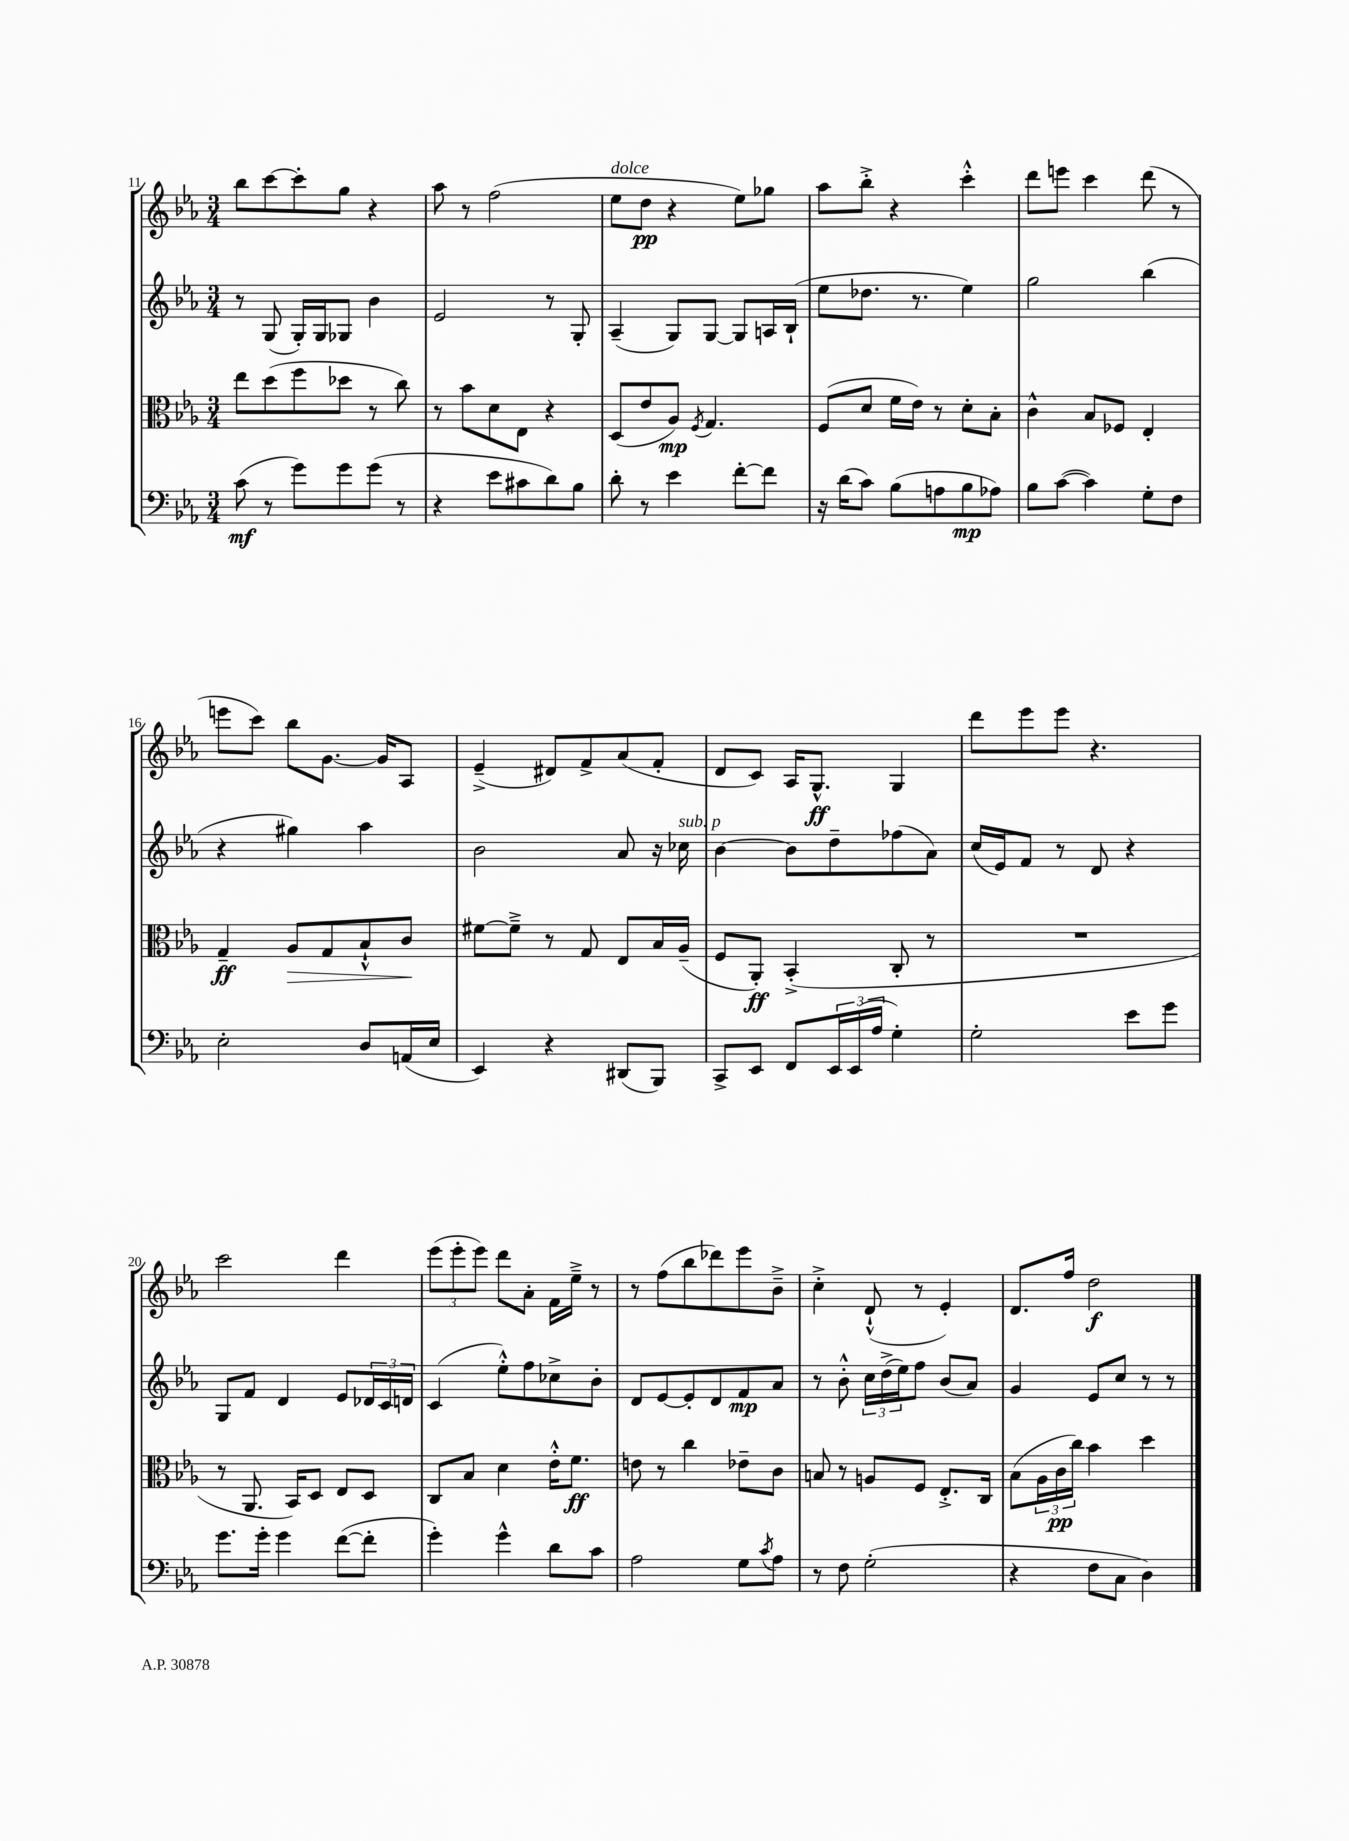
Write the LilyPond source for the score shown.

<<
\new StaffGroup <<
\new Staff = "s0" {
    \clef treble \key ees \major \numericTimeSignature \time 3/4
    bes''8 c'''8~ c'''8-. g''8 r4 |
    aes''8 r8 f''2( |
    ees''8^\markup { \italic "dolce" } d''8\pp r4 ees''8) ges''8 |
    aes''8 bes''8-.-> r4 c'''4-.-^ |
    d'''8 e'''8 c'''4 d'''8( r8 |
    e'''8 c'''8) bes''8 g'8.~ g'16 aes8 |
    ees'4--->( dis'8) f'8-> aes'8( f'8-. |
    d'8 c'8) aes16 g8.-^\ff g4 |
    d'''8 ees'''8 ees'''8 r4. |
    c'''2 d'''4 |
    \tuplet 3/2 { ees'''8( ees'''8-. ees'''8) } d'''8 aes'8-. f'16 ees''16---> r8 |
    r8 f''8( bes''8 des'''8) ees'''8 bes'8---> |
    c''4-.-> d'8-!-^( r8 ees'4-.) |
    d'8. f''16 d''2\f \bar "|." |
}
\new Staff = "s1" {
    \clef treble \key ees \major \numericTimeSignature \time 3/4
    r8 g8( g16-.) g16 ges8 bes'4 |
    ees'2 r8 g8-. |
    aes4--( g8) g8~ g8 a16 bes16-!( |
    ees''8 des''8. r8. ees''4) |
    g''2 bes''4( |
    r4 gis''4) aes''4 |
    bes'2 aes'8 r16 ces''16^\markup { \italic "sub. p" } |
    bes'4~ bes'8 d''8-- fes''8( aes'8) |
    c''16( ees'16) f'8 r8 d'8 r4 |
    g8 f'8 d'4 ees'8 \tuplet 3/2 { des'16 c'16 d'16 } |
    c'4( ees''8-.-^) f''8 ces''8-> bes'8-. |
    d'8 ees'8~ ees'8-. d'8 f'8\mp aes'8 |
    r8 bes'8-.-^ \tuplet 3/2 { c''16 d''16->( ees''16) } f''8 bes'8( aes'8) |
    g'4 ees'8 c''8 r8 r8 \bar "|." |
}
\new Staff = "s2" {
    \clef alto \key ees \major \numericTimeSignature \time 3/4
    ees''8 d''8( f''8 des''8 r8 c''8) |
    r8 bes'8 d'8 ees8 r4 |
    d8( ees'8 aes8\mp) \acciaccatura { f8 } g4. |
    f8( d'8 f'16 ees'16) r8 d'8-. bes8-. |
    c'4-^ bes8 fes8 ees4-. |
    g4--\ff aes8\> g8 bes8-!-^ c'8\! |
    fis'8~ fis'8---> r8 g8 ees8 bes16 aes16--( |
    f8 aes,8-.\ff) bes,4-.->( c8-. r8 |
    R2. |
    r8 aes,8. bes,16) d8 ees8 d8 |
    c8 bes8 d'4 ees'16-.-^ f'8.\ff |
    e'8 r8 c''4 ees'8-- c'8 |
    b8 r8 a8 f8 ees8.-.-> c16 |
    bes8( \tuplet 3/2 { aes16 c'16\pp c''16) } bes'4 d''4 \bar "|." |
}
\new Staff = "s3" {
    \clef bass \key ees \major \numericTimeSignature \time 3/4
    c'8\mf( r8 g'8) g'8 g'8( r8 |
    r4 ees'8 cis'8 d'8) bes8 |
    d'8-. r8 ees'4 f'8~-. f'8 |
    r16 d'16( c'8) bes8( a8 bes8\mp aes8) |
    bes8 c'8~( c'4) g8-. f8 |
    ees2-. d8 a,16( ees16 |
    ees,4) r4 dis,8( bes,,8) |
    c,8-> ees,8 f,8 \tuplet 3/2 { ees,16 ees,16( aes16 } g4-.) |
    g2-. ees'8 g'8 |
    g'8. g'16-. g'4 f'8~( f'8-. |
    g'4-.) g'4-^ d'8 c'8 |
    aes2 g8 \acciaccatura { c'8 } aes8 |
    r8 f8 g2-.( |
    r4 f8 c8 d4) \bar "|." |
}
>>
>>
\layout { \context { \Score currentBarNumber = #11 } }
